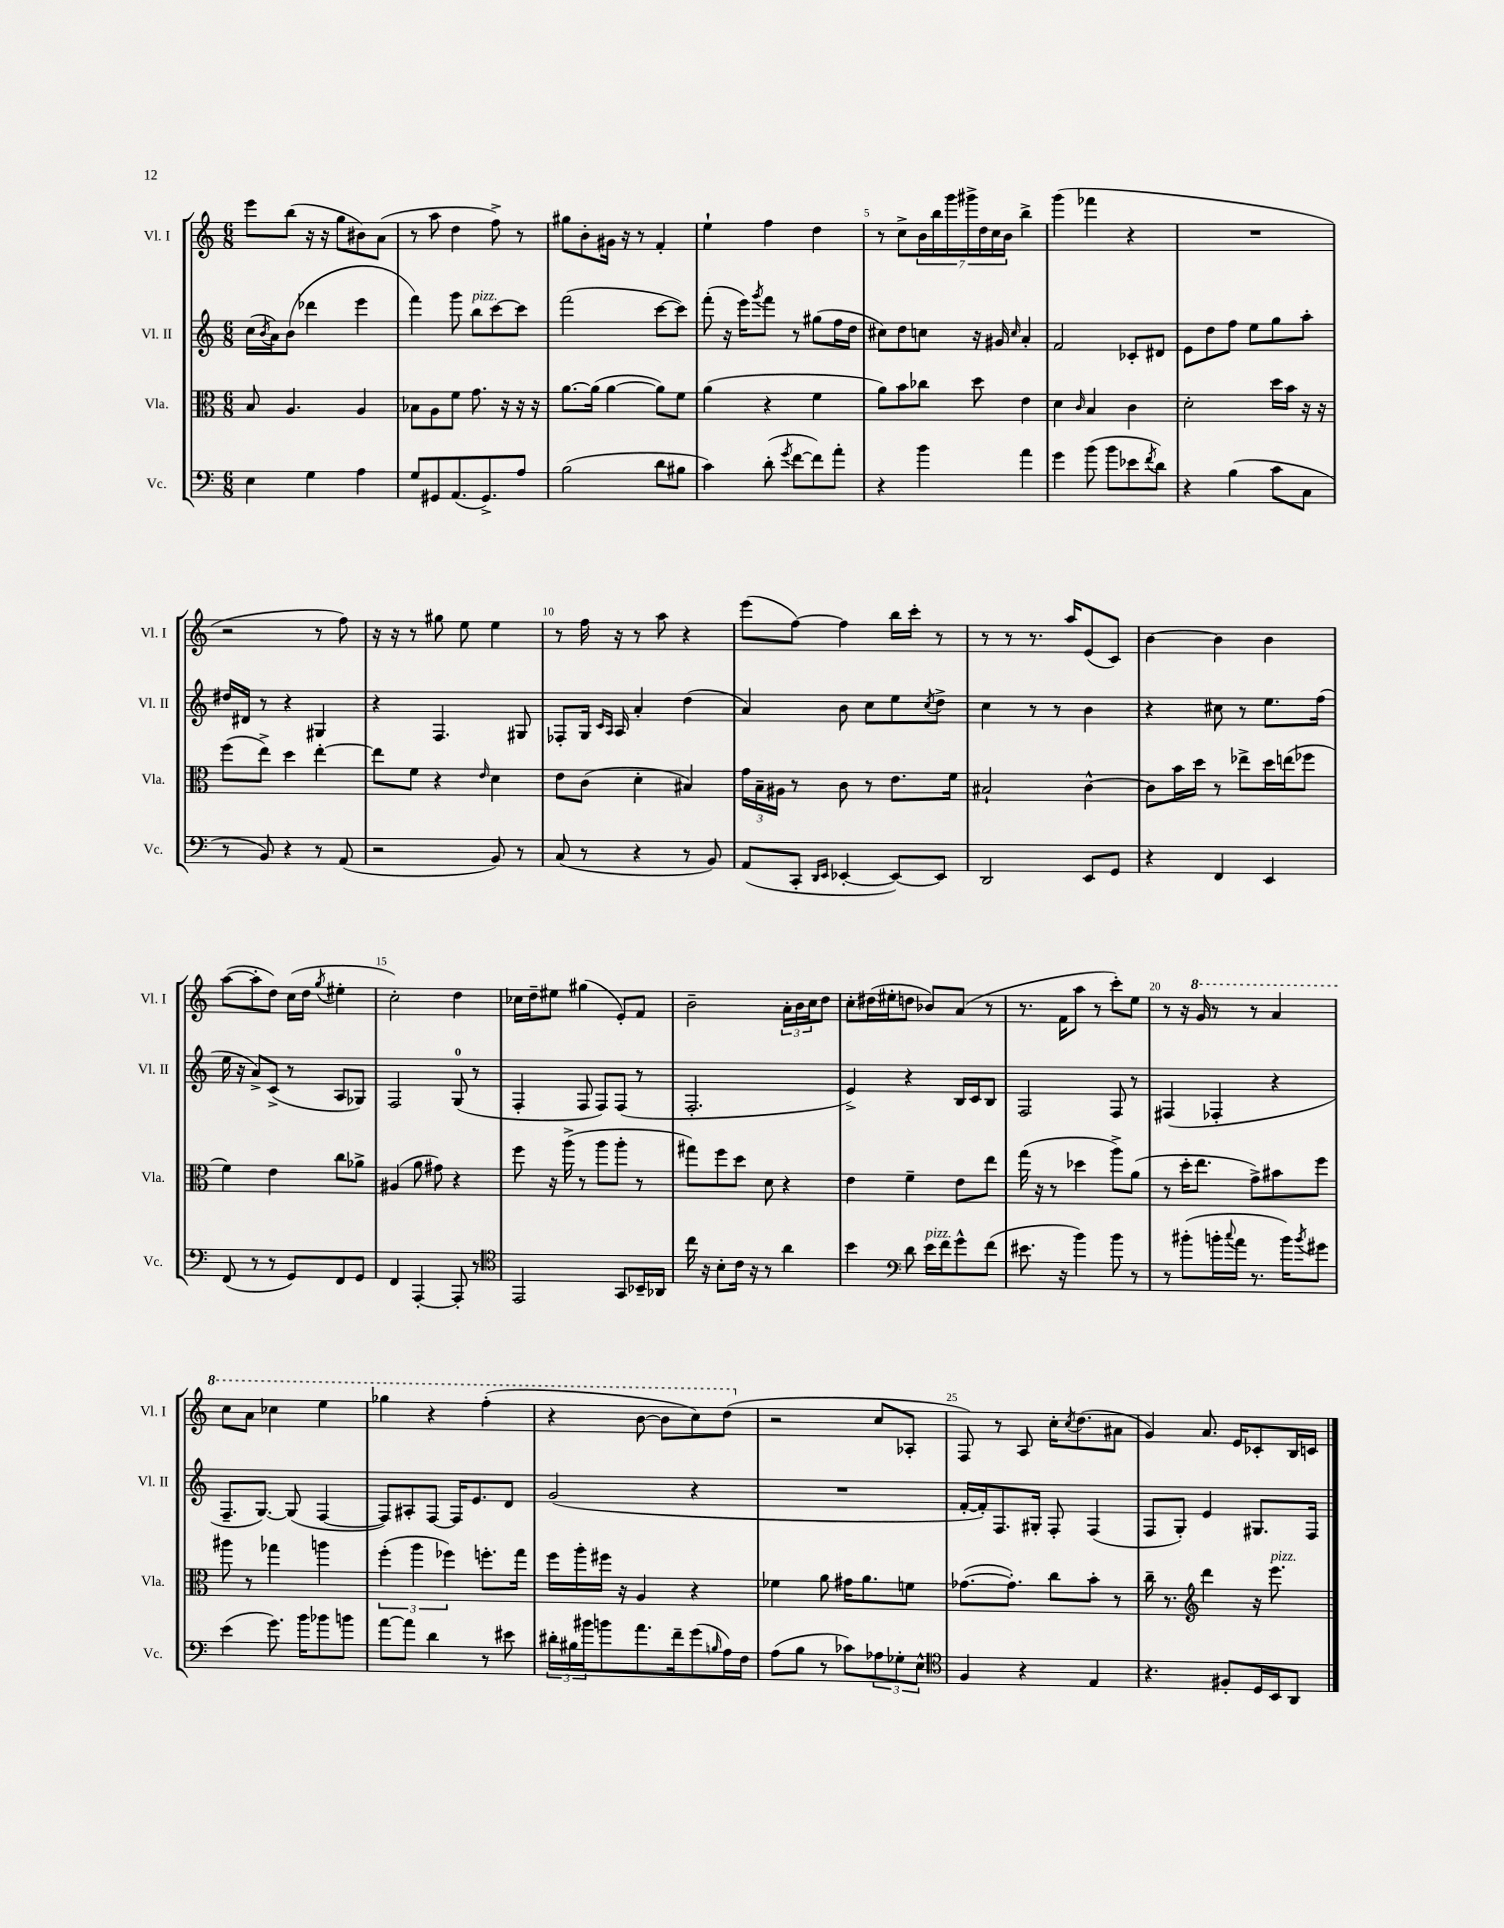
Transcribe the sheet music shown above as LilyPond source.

<<
\new StaffGroup <<
\new Staff = "s0" \with { instrumentName = "Vl. I" shortInstrumentName = "Vl. I" } {
    \clef treble \key c \major \numericTimeSignature \time 6/8
    e'''8 b''8( r16 r16 g''8 bis'8) a'8( |
    r8 a''8 d''4 f''8->) r8 |
    gis''8 b'8-. gis'16 r16 r8 f'4-. |
    e''4-! f''4 d''4 |
    r8 c''8-> \tuplet 7/4 { b'16 b''16 g'''16 gis'''16-> d''16 c''16 b'16 } b''4-> |
    g'''4( fes'''4 r4 |
    R2. |
    r2 r8 f''8) |
    r16 r16 r8 gis''8 e''8 e''4 |
    r8 f''16 r16 r8 a''8 r4 |
    e'''8( f''8~) f''4 b''16 c'''16-. r8 |
    r8 r8 r8. a''16 e'8( c'8) |
    b'4~ b'4 b'4 |
    a''8~( a''8-. d''8) c''16( d''16 \acciaccatura { g''8 } eis''4-. |
    c''2-.) d''4 |
    ces''16 d''16-- eis''8 gis''4( e'8-.) f'8 |
    b'2-- \tuplet 3/2 { a'16-. b'16 c''16 } d''8 |
    c''8-. dis''16( eis''16-. d''8 bes'8) a'8( r8 |
    r8. f'16 a''8 r8 c'''8-.) e''8 |
    r8 r16 \ottava #1 g''16 r8 r8 a''4 |
    c'''8 a''8 ces'''4 e'''4 |
    ges'''4 r4 f'''4-.( |
    r4 b''8~ b''8 c'''8) d'''8( \ottava #0 |
    r2 c''8 aes8-. |
    f8) r8 a8 c''16-. \acciaccatura { c''8 } d''8.( ais'8 |
    g'4) a'8. e'16 ces'8-. b16 c'16 \bar "|." |
}
\new Staff = "s1" \with { instrumentName = "Vl. II" shortInstrumentName = "Vl. II" } {
    \clef treble \key c \major \numericTimeSignature \time 6/8
    c''16( \acciaccatura { b'8 } a'16) b'8( des'''4 e'''4 |
    f'''4) g'''8 b''8^\markup { \italic "pizz." } c'''8~ c'''8 |
    f'''2( c'''8~ c'''8) |
    f'''8-.( r16 e'''16) \acciaccatura { g'''8 } f'''8 r8 gis''8( f''16 d''16 |
    cis''8) d''8 c''8 r16 gis'16 \grace { c''16 } a'4-. |
    f'2 ces'8-. dis'8 |
    e'8 d''8 f''8 e''8 g''8 a''8-. |
    dis''16 dis'16 r8 r4 gis4 |
    r4 f4. gis8 |
    fes8-. g16 \grace { c'16 a16 } a16 a'4-. d''4( |
    a'4) b'8 c''8 e''8 \acciaccatura { c''8 } d''8-> |
    c''4 r8 r8 b'4 |
    r4 cis''8 r8 e''8. f''16( |
    e''16 r16 a'8->) c'8->( r8 a8 ges8) |
    f2 g8-0( r8 |
    f4-. f8 f8) f8( r8 |
    f2.-. |
    e'4->) r4 b16 c'16 b8 |
    f2 f8 r8 |
    fis4( fes4-. r4 |
    f8.-- g8.~) g8( f4~ |
    f8) ais8-. f8~ f16 e'8. d'8 |
    g'2( r4 |
    R2. |
    f'16~-. f'16-.) f8. gis16-. f8-. f4( |
    f8 g8-.) e'4 gis8. f16 \bar "|." |
}
\new Staff = "s2" \with { instrumentName = "Vla." shortInstrumentName = "Vla." } {
    \clef alto \key c \major \numericTimeSignature \time 6/8
    b8 a4. a4 |
    bes8 a8 f'8 g'8. r16 r16 r16 |
    a'8.~ a'16( a'4~ a'8) f'8 |
    a'4( r4 f'4 |
    a'8) b'8 ces''8 d''8 e'4 |
    d'4 \grace { c'16 } b4 c'4 |
    d'2-. d''16 b'16 r16 r16 |
    f''8( e''8->) d''4 e''4~-. |
    e''8 f'8 r4 \grace { e'16 } d'4 |
    e'8 c'8( d'4-. bis4) |
    \tuplet 3/2 { g'16 b16-- ais16 } r8 c'8 r8 e'8. f'16 |
    bis2-! c'4~-^ |
    c'8 b'16 d''16 r8 ees''8-> d''16 e''16( fes''8 |
    f'4) e'4 c''8 aes'8-> |
    ais4( a'8 gis'8) r4 |
    f''8 r16 a''16->( r8 a''8 a''8-. r8 |
    gis''8) f''8 d''8 d'8 r4 |
    e'4 f'4-- e'8 e''8 |
    g''16( r16 r8 des''4 a''8->) a'8( |
    r8 d''16-. e''8. g'8->) bis'8 f''8 |
    ais''8 r8 ges''4 a''4 |
    \tuplet 3/2 { f''4-.( a''4 fes''4) } f''8.-. g''16 |
    f''16 a''16-. fis''16 r16 a4 r4 |
    fes'4 a'8 gis'16 a'8. f'8 |
    ges'8.~( ges'8.-.) c''8 b'8-. r8 |
    c''16-- r8. \clef treble d'''4 r16 e'''8.^\markup { \italic "pizz." } \bar "|." |
}
\new Staff = "s3" \with { instrumentName = "Vc." shortInstrumentName = "Vc." } {
    \clef bass \key c \major \numericTimeSignature \time 6/8
    e4 g4 a4 |
    g8 gis,8 a,8.( gis,8.->) a8 |
    b2( d'8 bis8 |
    c'4) d'8-.( \acciaccatura { g'8 } f'8~ f'8) a'8-. |
    r4 b'4 a'4 |
    g'4 b'8( b'8 ees'8 \acciaccatura { f'8 } d'8) |
    r4 b4( c'8 c8 |
    r8 b,8) r4 r8 a,8( |
    r2 b,8) r8 |
    c8( r8 r4 r8 b,8) |
    a,8( c,8-. \grace { d,16 e,16 } ees,4~-. ees,8~) ees,8 |
    d,2 e,8 g,8 |
    r4 f,4 e,4 |
    f,8( r8 r8 g,8) f,8 g,8 |
    f,4 a,,4~-. a,,8-. r8 |
    \clef tenor e,2 g,8 bes,16-- aes,16 |
    c''16 r16 b8-. c'16 r16 r8 a'4 |
    b'4 \clef bass d'8 e'16^\markup { \italic "pizz." } f'16 g'8-^ f'8( |
    eis'8. r16 b'4) b'8 r8 |
    r8 bis'8-.( b'16-. \appoggiatura { c''8 } a'16 r8. b'16) \acciaccatura { b'8 } gis'8 |
    e'4( g'8.) b'16 bes'8 b'8 |
    a'8~ a'8 d'4 r8 eis'8 |
    \tuplet 3/2 { dis'16-. bis16 bis'16 } b'8 a'8. f'16-- g'8( \grace { b16 } a16) f16 |
    a8( b8 r8 ces'8) \tuplet 3/2 { aes8 ges8-. e8-^ } |
    \clef tenor f4 r4 e4 |
    r4. fis8-. d16 b,16 a,8 \bar "|." |
}
>>
>>
\layout { \context { \Score \override BarNumber.break-visibility = ##(#f #t #t) barNumberVisibility = #(every-nth-bar-number-visible 5) } }
